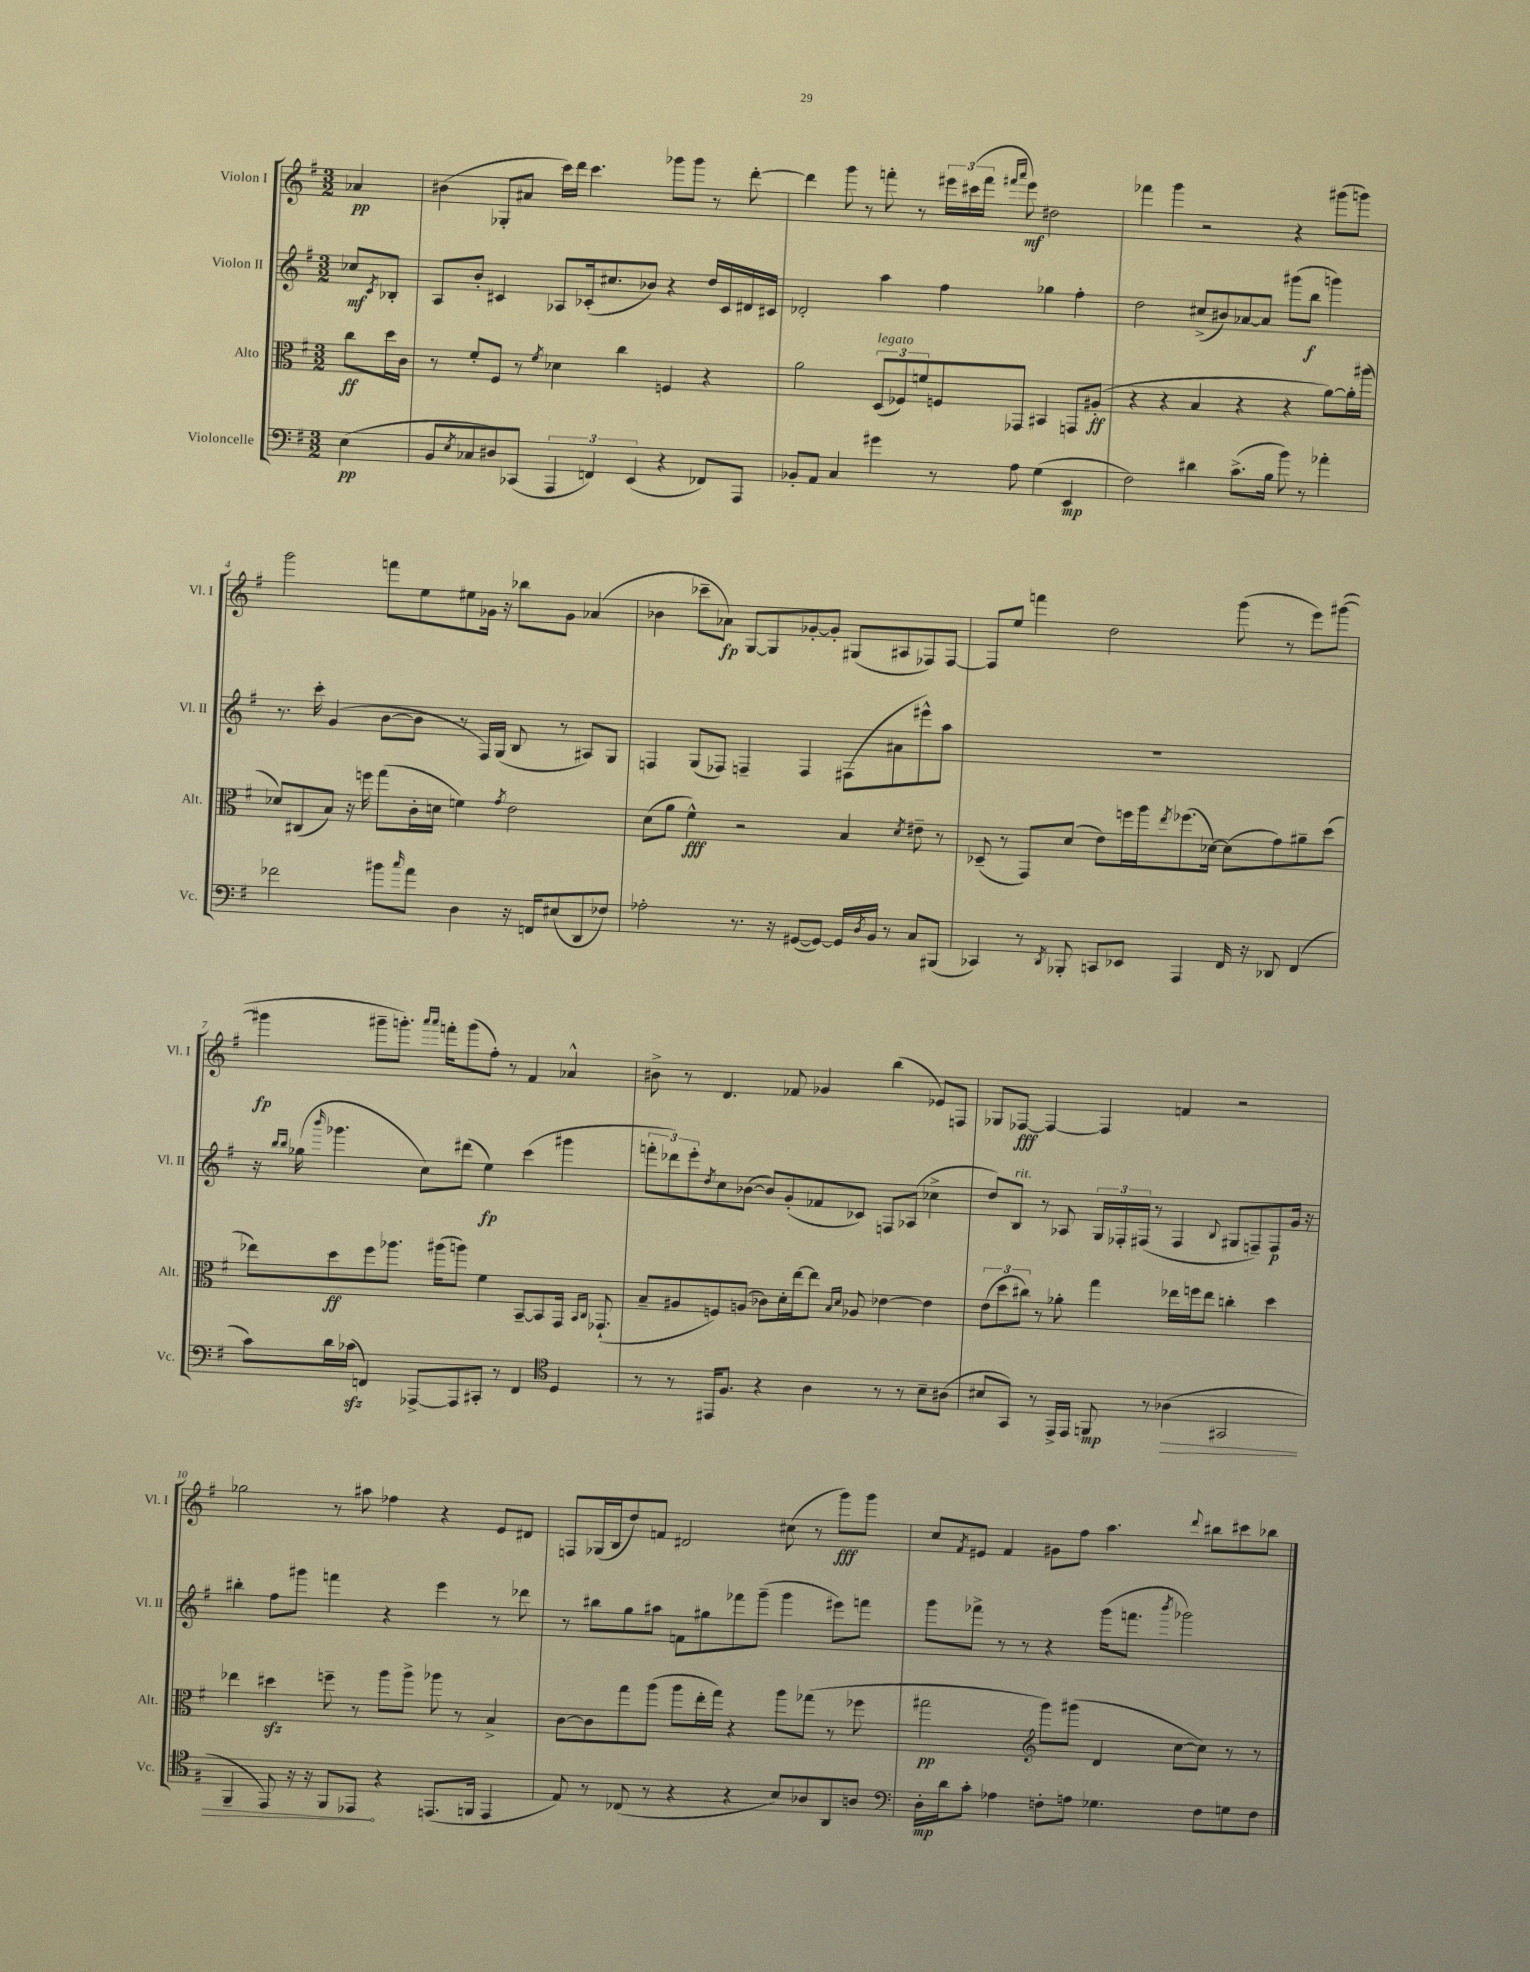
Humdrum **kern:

**kern	**kern	**kern	**kern
*staff4	*staff3	*staff2	*staff1
*clefF4	*clefC3	*clefG2	*clefG2
*k[f#]	*k[f#]	*k[f#]	*k[f#]
*M3/2	*M3/2	*M3/2	*M3/2
(4E	8cc	8cc-	4a-
.	.	8qc	.
.	16dd	8B-'	.
.	16c	.	.
=	=	=	=
8BB	8r	8A	(4b#
8qE	.	.	.
8C-	8f#'	8b'	.
8D#)	8F#	4c#	8G-'
(8CC-	8r	.	8a#
.	8qf#	.	.
6AAA	4d-	8A-	16ccc)
.	.	.	16ddd
.	.	(16c-'	4.ccc
6FF)	.	.	.
.	.	8.cc#	.
.	4cc	.	.
(6EE	.	.	.
.	.	8b-)	.
4r	4F	4r	8ggg-
.	.	.	8ggg-
8FF-)	4r	16dd	8r
.	.	16c-	.
8AAA	.	16d#	[8ddd'
.	.	16c#	.
=	=	=	=
8BB-'	2a	2d-'	4ddd]
8AA	.	.	.
4C	.	.	8ggg
.	.	.	8r
4g#	(12D	4aa	8fff'
.	12F-)	.	.
.	.	.	8r
.	12f	.	.
8r	8F	4ff#	24eee#
.	.	.	(24ccc#
.	.	.	24fff
.	.	.	16qqfff#
.	.	.	16qqaaa
8A	8GG-	.	8eee#)
(4G	4BB#	4gg-	2dd#
4EE	8GG	4ff#'	.
.	(8A#'	.	.
=	=	=	=
2F#)	4r	2dd	4fff-
.	4r	.	4ggg
4d#	4B	(8cc#^	2r
.	.	8b#)	.
(8.c^	4r	[8a-	.
.	.	8a-]	.
16B	.	.	.
8b)	4r	(8ggg#	4r
8r	.	8bb	.
4a-'	[8a)	4ggg)	(8ggg#
.	16a']	.	8ggg)
.	(16aa#	.	.
=	=	=	=
2f-	8d-)	8.r	2ggg
.	(8C#	.	.
.	.	16ccc'	.
.	8B)	(4g	.
.	16r	.	.
.	16ff	.	.
8b#	(8gg	[8b	8fff
16qqcc	.	.	.
8a	16c'	8b]	8ee
.	16d	.	.
4D	4f)	8r	8ee#
.	.	16F#)	16g-
.	.	(16G	16r
.	8qg	.	.
16r	2e	8B	8bb-
16FF	.	.	.
(8E#	.	8r	8g-
8DD	.	8A#)	(4a-
8F-)	.	8G	.
=	=	=	=
2A-'	(8d	4F	4b-
.	8a	.	.
.	4f#^^)	(8G	8ccc-~
.	.	8F-)	8a-)
8.r	2r	4F~	[8G
.	.	.	8G]
16r	.	.	.
([8GG#	.	4F	[8g-'
8GG#_)	.	.	8g-']
16GG#]	4B	(8F#	(8G#
8qD	.	.	.
16BB	.	.	.
8r	.	8a#	8A#
.	8qd	.	.
8C	8e#~	8eee#^^)	8F-)
(8BBB#	8r	8aa	[8F-
=	=	=	=
4CC-)	(8D-~	1.r	8F-]
.	8r	.	8ee
8r	8GG)	.	4fff
8qDD	.	.	.
8BBB-'	(8d	.	.
8CC	8e)	.	2dd
8EE-	16ff	.	.
.	16aa	.	.
.	8qee	.	.
4AAA	(8.ff-	.	.
.	[16d-)	.	.
16FF#	(8d-]	.	(8ggg
16r	.	.	.
8DD-	8g)	.	8r
(4FF#	8a#~	.	8eee)
.	(8dd	.	([8ggg#
=	=	=	=
8c)	8ee-)	16r	4ggg#]
.	.	16qqbb	.
.	.	16qqbb	.
.	.	(16gg-	.
.	.	16qqbbb	.
16d	8dd	4.ggg-	.
(16c-	.	.	.
4FF)	8ff#	.	8ggg#~
.	8.aa-	.	8.ggg')
[8AAA-^	.	8cc)	.
.	.	.	16qqaaa
.	.	.	16qqaaa
.	(16aa#	.	16fff'
8AAA-]	8aa)	(8ddd#	(8ggg
8CC#'	4f#	4ee)	8ff#')
8r	.	.	8r
4FF	[8BB~	(4ccc	4f#
.	8BB]	.	.
*clefC4	*	*	*
4D	16GG	4ggg#	4a-^^
.	16qqBB	.	.
.	16qqC	.	.
.	(8.GG-`	.	.
=	=	=	=
8r	8B~	12fff'	8b#^
.	.	12ddd-)	.
8r	8A#	.	8r
.	.	12eee'	.
.	.	8qdd	.
16EE#	8F)	8cc	4.d
8.F#	.	.	.
.	(8A	([8b-	.
4r	8c-)	8b-])	.
.	16d'	(8g'	8f-
.	[16ee	.	.
4A	8ee]	8f-	4g-
.	16qqB	.	.
.	16qqd	.	.
.	8A-	8c-)	.
8r	[4e-	8F	(4bb
8r	.	(8A-	.
8B~	4e-]	4cc-^	8e-)
(8A#	.	.	8F
=	=	=	=
8B#	(12e	8dd)	8G-
.	12dd	.	.
8GG)	.	8B	[8F-
.	12cc#)	.	.
8r	8r	8r	4F-_
16EE^	8a-'	8A-	.
16EE	.	.	.
8FF	4gg	24G	4F-]
.	.	24F-'	.
.	.	(24F#	.
8r	.	8r	.
(4A-	16ee-	4F#	4f
.	16ff	.	.
.	8ee-	.	.
.	.	8qqB	.
2GG#	4cc'	8G#	2r
.	.	8F~)	.
.	4dd	8F	.
.	.	16g	.
.	.	16r	.
=	=	=	=
4FF#~	4ee-	4bb#'	2gg-
8EE)	4dd#	8ff#	.
16r	.	8ggg#	.
16r	.	.	.
8FF#	8ff~	4fff	8r
8EE-	8r	.	8aa#
4r	8aa	4r	4ff-
.	8aa^	.	.
(8.EE	8aa-	4eee	4r
.	8r	.	.
16FF	.	.	.
4EE	4B^	8r	8e
.	.	8ddd-	8d#
=	=	=	=
8E)	[8c	8r	8F
8r	8c]	8bb#	(16G-
.	.	.	16B
(8C-	8gg	8gg	8dd)
8r	(8aa	8aa#	8f
4r	8aa	8f	2d#
.	16ee'	8gg#	.
.	16gg)	.	.
4r	4r	8fff-	.
.	.	(8ggg~	.
8B)	8aa	4ggg	(8cc#
8A-	(8gg-	.	8r
8AA	8r	8eee#)	8ggg)
8A	8ff-	8fff	8ggg
=	=	=	=
*clefF4	*	*	*
16D'	2gg#	8ggg	8cc
16d	.	.	.
.	.	.	8qf#
8c'	.	8fff-^	8e#
4A-	.	8r	4f#
.	.	8r	.
*	*clefG2	*	*
8F'	8ggg)	4r	8g#
8A	(8ggg#	.	8ff#
4.G-	4d	(16ggg	4.aa
.	.	8.fff	.
.	.	8qbbb	.
.	[8cc	2ggg-)	.
.	.	.	8qqddd
8F	8cc])	.	8bb#
8G	8r	.	8ccc#
8F	8r	.	8bb-
==	==	==	==
*-	*-	*-	*-
